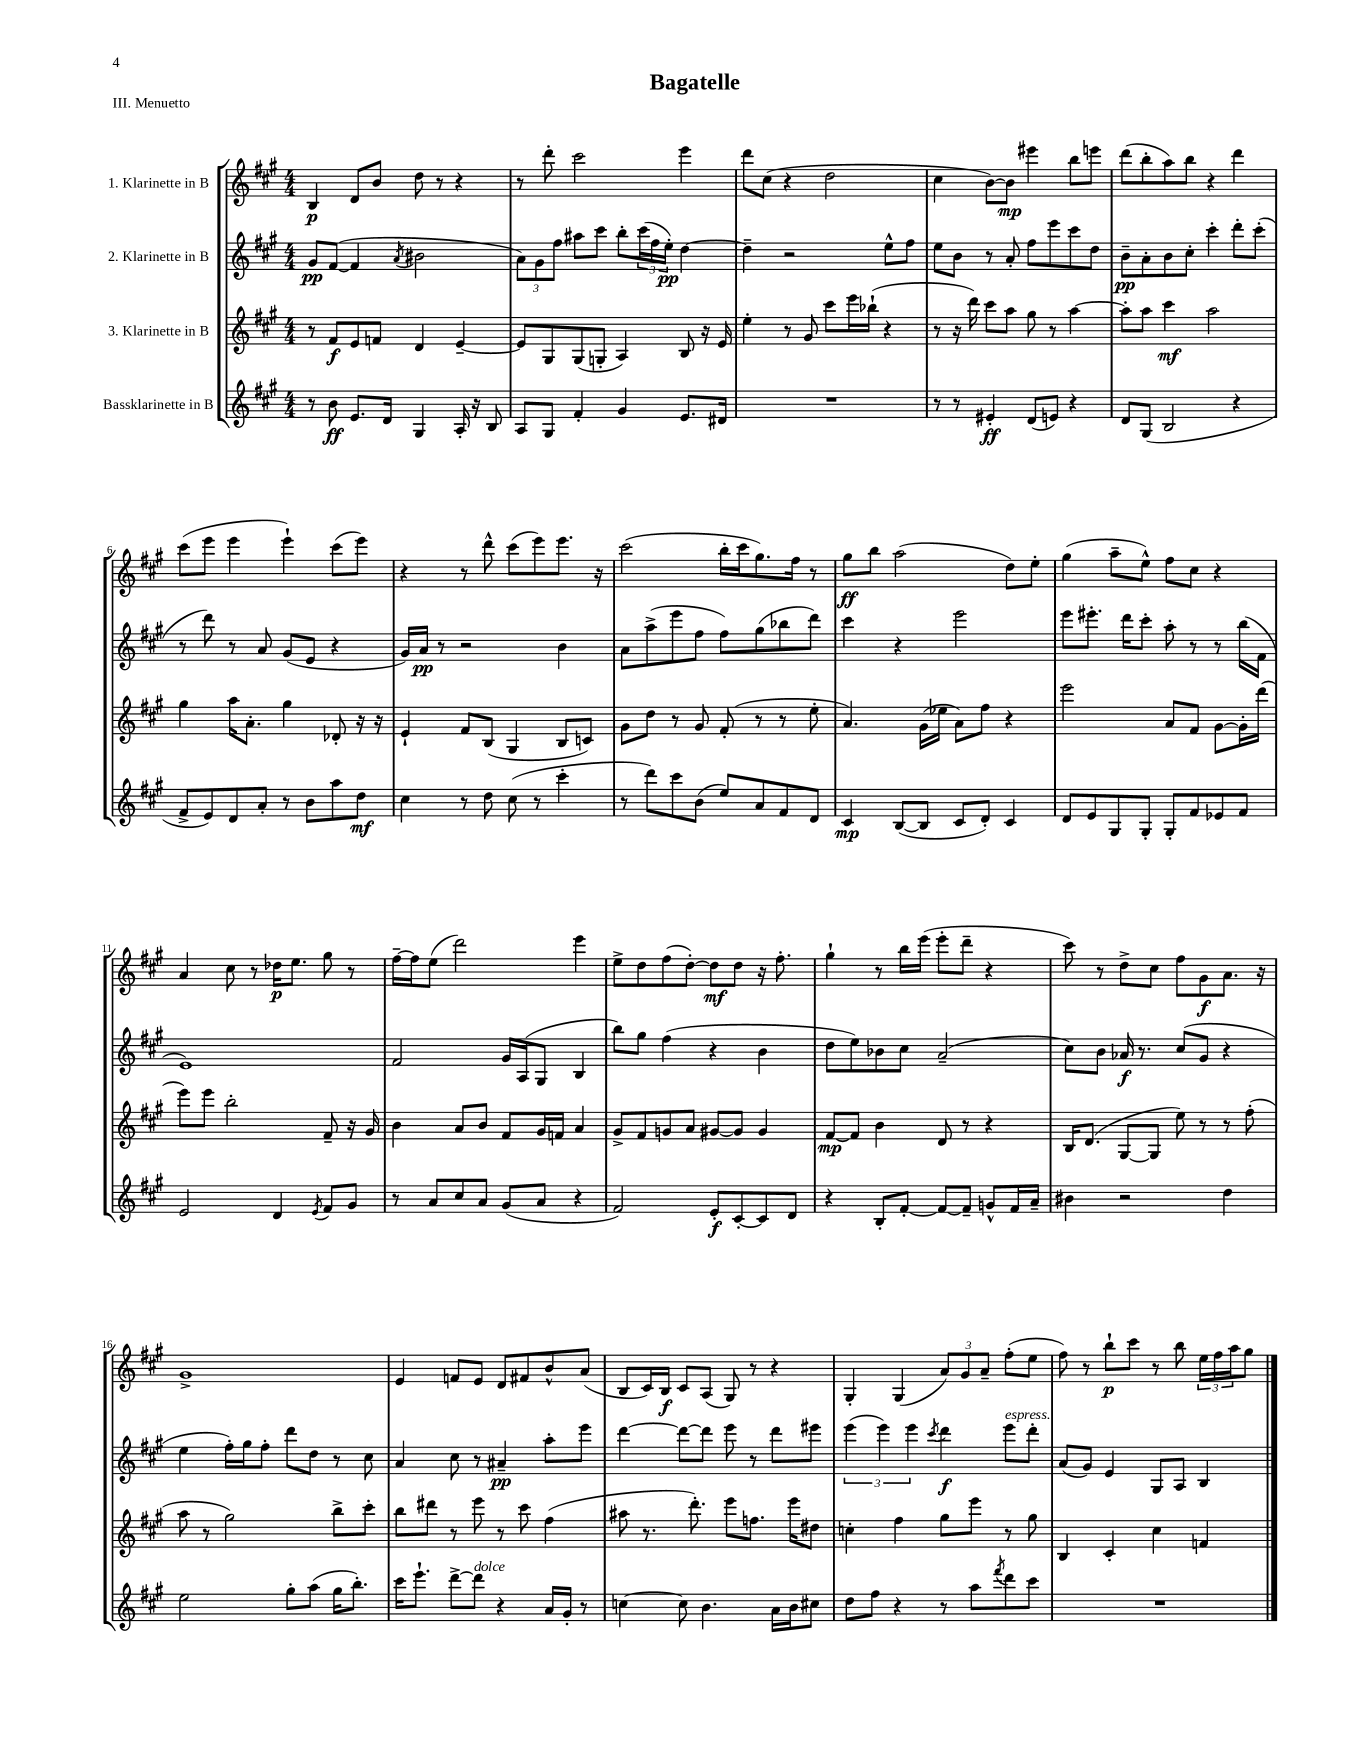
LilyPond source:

\header { title = "Bagatelle" piece = "III. Menuetto" }
<<
\new StaffGroup <<
\new Staff = "s0" \with { instrumentName = "1. Klarinette in B" } {
    \clef treble \key a \major \numericTimeSignature \time 4/4
    b4\p d'8 b'8 d''8 r8 r4 |
    r8 d'''8-. cis'''2 e'''4 |
    d'''8 cis''8( r4 d''2 |
    cis''4 b'8~) b'8\mp eis'''4 b''8 e'''8 |
    d'''8( b''8-. a''8) b''8 r4 d'''4 |
    cis'''8( e'''8 e'''4 e'''4-!) cis'''8( e'''8) |
    r4 r8 d'''8-^ cis'''8( e'''8) e'''8. r16 |
    cis'''2( b''16-. cis'''16 gis''8.) fis''16 r8 |
    gis''8\ff b''8 a''2( d''8) e''8-. |
    gis''4( a''8-- e''8-^) fis''8 cis''8 r4 |
    a'4 cis''8 r8 des''16\p e''8. gis''8 r8 |
    fis''16~-- fis''16 e''8( d'''2) e'''4 |
    e''8-> d''8 fis''8( d''8~-.) d''8\mf d''8 r16 fis''8.-. |
    gis''4-! r8 b''16 e'''16( e'''8-. d'''8-- r4 |
    cis'''8) r8 d''8-> cis''8 fis''8 gis'8\f a'8. r16 |
    gis'1-> |
    e'4 f'8 e'8 d'8 fis'8 b'8-^ a'8( |
    b8 cis'16) b16\f cis'8 a8( gis8) r8 r4 |
    gis4-. gis4( \tuplet 3/2 { a'8) gis'8 a'8-- } fis''8-.( e''8 |
    fis''8) r8 b''8-!\p cis'''8 r8 b''8 \tuplet 3/2 { e''16 fis''16 a''16 } gis''8 \bar "|." |
}
\new Staff = "s1" \with { instrumentName = "2. Klarinette in B" } {
    \clef treble \key a \major \numericTimeSignature \time 4/4
    gis'8\pp fis'8~( fis'4 \acciaccatura { a'8 } bis'2 |
    \tuplet 3/2 { a'8) gis'8 fis''8 } ais''8 cis'''8 b''8-. \tuplet 3/2 { cis'''16( fis''16 e''16-.\pp) } d''4~ |
    d''4-- r2 e''8-^ fis''8 |
    e''8 b'8 r8 a'8-. fis''8 e'''8 cis'''8 d''8 |
    b'8--\pp a'8-. b'8 cis''8-. cis'''4-. d'''8-. cis'''8-.( |
    r8 d'''8) r8 a'8 gis'8( e'8 r4 |
    gis'16) a'16\pp r8 r2 b'4 |
    a'8 a''8->( e'''8 fis''8 fis''8) gis''8( bes''8 d'''8) |
    cis'''4 r4 e'''2 |
    e'''8 eis'''8.-. d'''16 cis'''8-. a''8-. r8 r8 b''16( fis'16 |
    e'1) |
    fis'2 gis'16 a16( gis8 b4 |
    b''8) gis''8 fis''4( r4 b'4 |
    d''8 e''8) bes'8 cis''8 a'2--( |
    cis''8) b'8 aes'16\f r8. cis''8( gis'8 r4 |
    e''4 fis''16-.) gis''16 fis''8-. d'''8 d''8 r8 cis''8 |
    a'4 cis''8 r8 ais'4--\pp a''8-. e'''8 |
    d'''4~ d'''8~ d'''8 e'''8 r8 d'''8 eis'''8 |
    \tuplet 3/2 { e'''4( e'''4) e'''4 } \acciaccatura { cis'''8 } d'''4\f e'''8^\markup { \italic "espress." } d'''8-. |
    a'8( gis'8) e'4 gis8 a8 b4 \bar "|." |
}
\new Staff = "s2" \with { instrumentName = "3. Klarinette in B" } {
    \clef treble \key a \major \numericTimeSignature \time 4/4
    r8 fis'8\f e'8 f'8 d'4 e'4~-- |
    e'8 gis8 gis8( g8-. a4) b8 r16 e'16 |
    e''4-. r8 gis'8 cis'''8 e'''16 bes''16-!( r4 |
    r8 r16 d'''16) cis'''8 a''8 gis''8 r8 a''4~ |
    a''8-. a''8 cis'''4\mf a''2 |
    gis''4 a''16 a'8.-. gis''4 des'8-. r16 r16 |
    e'4-! fis'8 b8( gis4 b8 c'8) |
    gis'8 d''8 r8 gis'8 fis'8-.( r8 r8 e''8-. |
    a'4.) gis'16( ees''16 a'8) fis''8 r4 |
    e'''2 a'8 fis'8 gis'8~ gis'16-. d'''16( |
    e'''8) e'''8 b''2-. fis'8-- r16 gis'16 |
    b'4 a'8 b'8 fis'8 gis'16 f'16 a'4 |
    gis'8-> fis'8 g'8 a'8 gis'8~ gis'8 gis'4 |
    fis'8~\mp fis'8 b'4 d'8 r8 r4 |
    b16 d'8.( gis8~ gis8 e''8) r8 r8 fis''8-.( |
    a''8 r8 gis''2) b''8-> cis'''8-. |
    b''8 dis'''8 r8 e'''8 r8 cis'''8 fis''4( |
    ais''8 r8. d'''8.-.) e'''8 f''8. e'''16 dis''8 |
    c''4-. fis''4 gis''8 e'''8 r8 gis''8 |
    b4 cis'4-. cis''4 f'4 \bar "|." |
}
\new Staff = "s3" \with { instrumentName = "Bassklarinette in B" } {
    \clef treble \key a \major \numericTimeSignature \time 4/4
    r8 b'8\ff e'8. d'16 gis4 a16-. r16 b8 |
    a8 gis8 fis'4-. gis'4 e'8. dis'16 |
    R1 |
    r8 r8 eis'4-.\ff d'8( e'8) r4 |
    d'8 gis8( b2 r4 |
    fis'8-> e'8) d'8 a'8-. r8 b'8 a''8 d''8\mf |
    cis''4 r8 d''8 cis''8( r8 cis'''4-. |
    r8 d'''8) cis'''8 b'8( e''8) a'8 fis'8 d'8 |
    cis'4\mp b8~( b8 cis'8 d'8-.) cis'4 |
    d'8 e'8 gis8 gis8-. gis8-. fis'8 ees'8 fis'8 |
    e'2 d'4 \acciaccatura { e'8 } fis'8 gis'8 |
    r8 a'8 cis''8 a'8 gis'8( a'8 r4 |
    fis'2) e'8-.\f cis'8~-. cis'8 d'8 |
    r4 b8-. fis'8~-. fis'8~ fis'8-- g'8-^ fis'16 a'16-- |
    bis'4 r2 d''4 |
    e''2 gis''8-. a''8( gis''16 b''8.-.) |
    cis'''16 e'''8.-! d'''8~-> d'''8^\markup { \italic "dolce" } r4 a'16 gis'16-. r8 |
    c''4~ c''8 b'4. a'16 b'16 cis''8 |
    d''8 fis''8 r4 r8 a''8 \acciaccatura { fis'''8 } d'''8 cis'''8 |
    R1 \bar "|." |
}
>>
>>
